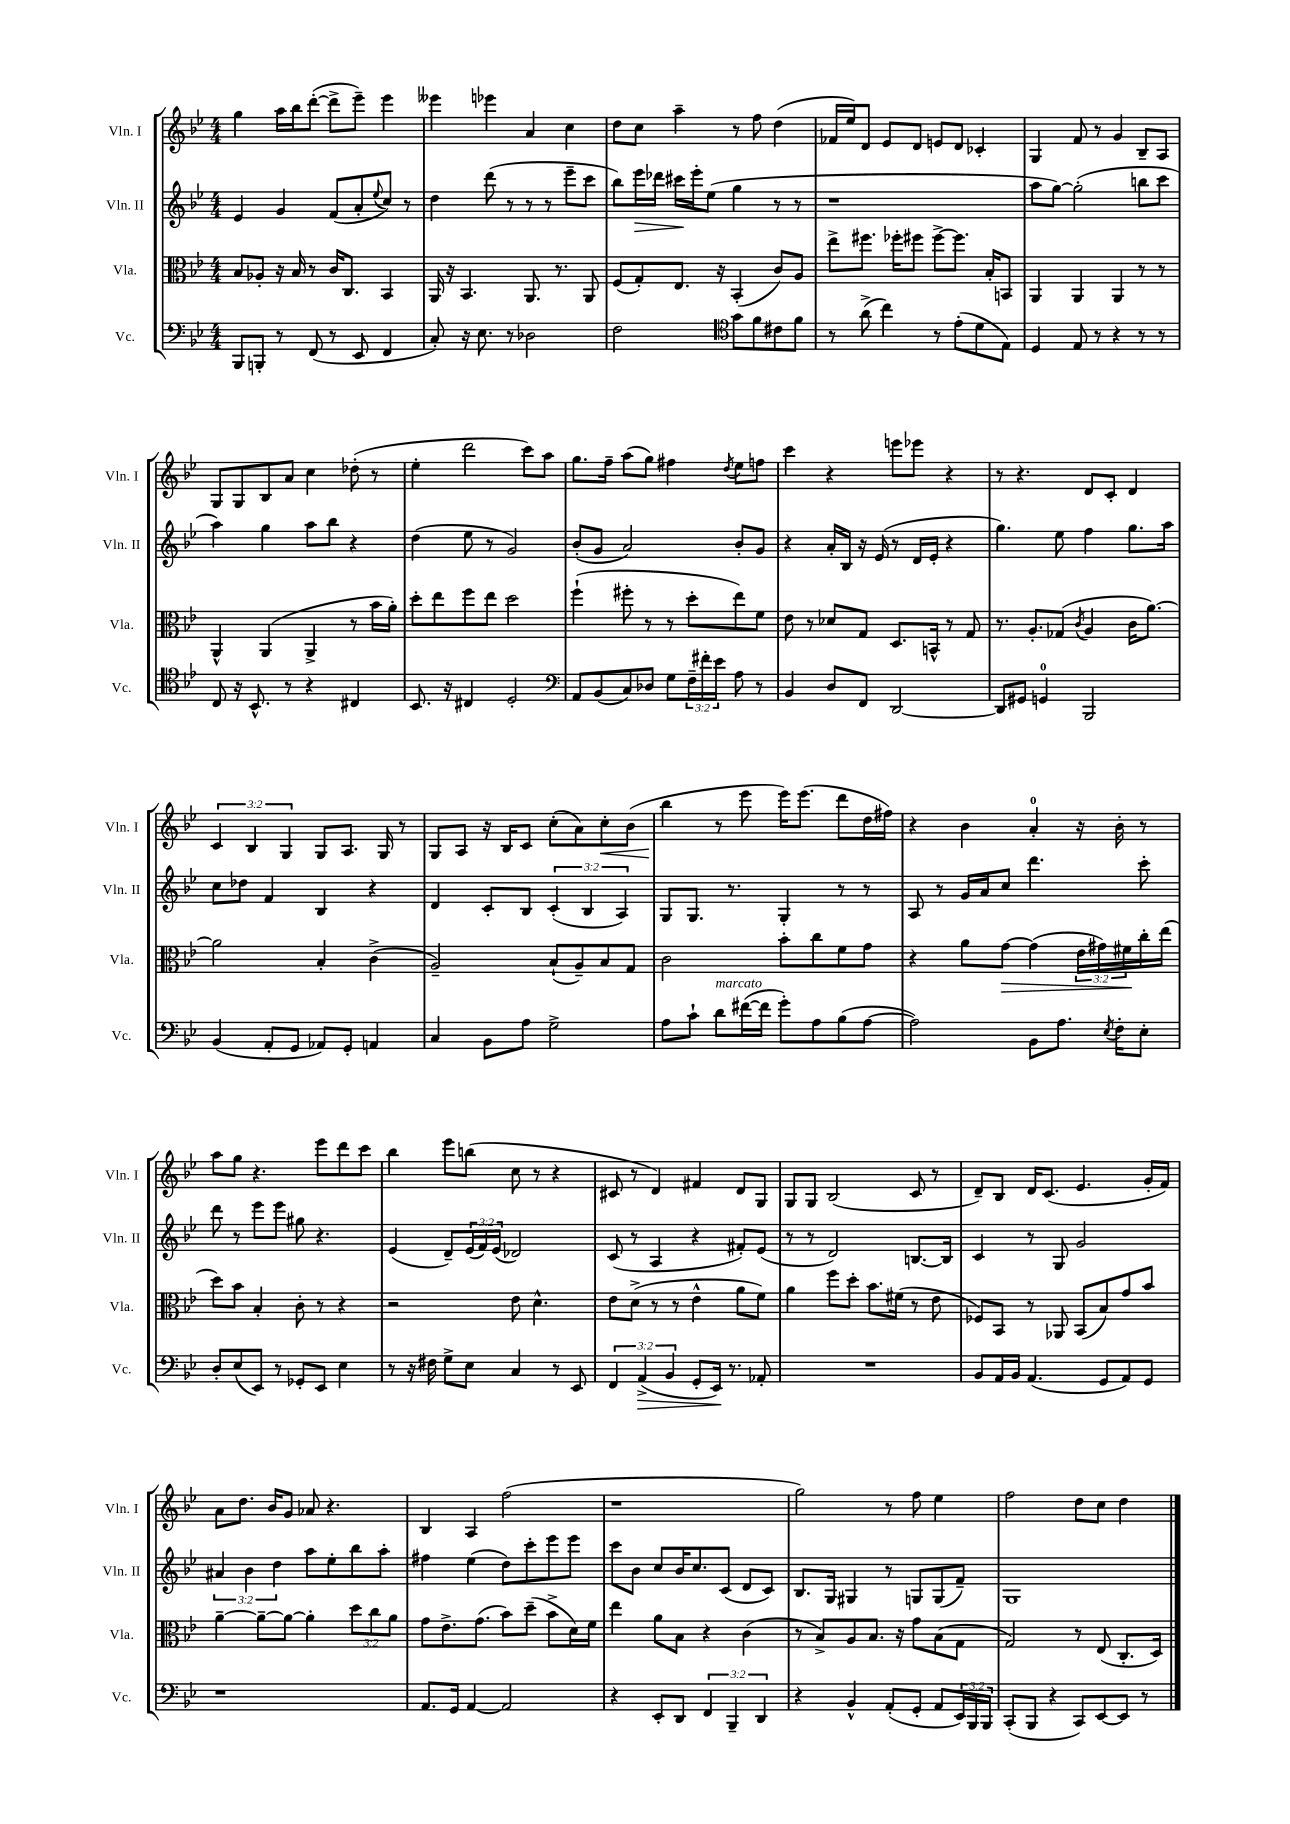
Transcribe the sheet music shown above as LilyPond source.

<<
\new StaffGroup <<
\new Staff = "s0" \with { instrumentName = "Vln. I" shortInstrumentName = "Vln. I" } {
    \clef treble \key bes \major \numericTimeSignature \time 4/4 \override Staff.TupletNumber.text = #tuplet-number::calc-fraction-text
    g''4 a''16 bes''16 d'''8~-.( d'''8-> ees'''8--) ees'''4 |
    eeses'''4 ees'''4 a'4 c''4 |
    d''8 c''8 a''4-- r8 f''8 d''4( |
    fes'16 ees''16) d'8 ees'8 d'8 e'8 d'8 ces'4-. |
    g4 f'8 r8 g'4 bes8-- a8 |
    g8 g8 bes8 a'8 c''4 des''8-.( r8 |
    ees''4-. d'''2 c'''8) a''8 |
    g''8. f''16-- a''8( g''8) fis''4 \acciaccatura { d''8 } ees''8 f''8 |
    c'''4 r4 e'''8 ees'''8 r4 |
    r8 r4. d'8 c'8-. d'4 |
    \tuplet 3/2 { c'4 bes4 g4 } g8 a8. g16 r8 |
    g8 a8 r16 bes16 c'8 c''8-.( a'8) c''8-.\< bes'8( |
    bes''4\! r8 ees'''8 ees'''16) ees'''8.( d'''8 d''16 fis''16) |
    r4 bes'4 a'4-0-. r16 bes'16-. r8 |
    a''8 g''8 r4. ees'''8 d'''8 c'''8 |
    bes''4 ees'''8 b''8( c''8 r8 r4 |
    cis'8 r8 d'4) fis'4 d'8 g8 |
    g8 g8 bes2( c'8 r8 |
    d'8--) bes8 d'16 c'8.( ees'4. g'16-. f'16) |
    a'8 d''8. bes'16 g'8 aes'8 r4. |
    bes4 a4 f''2( |
    r1 |
    g''2) r8 f''8 ees''4 |
    f''2 d''8 c''8 d''4 \bar "|." |
}
\new Staff = "s1" \with { instrumentName = "Vln. II" shortInstrumentName = "Vln. II" } {
    \clef treble \key bes \major \numericTimeSignature \time 4/4 \override Staff.TupletNumber.text = #tuplet-number::calc-fraction-text
    ees'4 g'4 f'8( a'8-. \appoggiatura { ees''8 } c''8) r8 |
    d''4 d'''8( r8 r8 r8 ees'''8-- c'''8 |
    bes''8) ees'''16\> des'''16 cis'''16\! ees'''16-. ees''8( g''4 r8 r8 |
    r1 |
    a''8 g''8~) g''2-.( b''8 c'''8 |
    a''4) g''4 a''8 bes''8 r4 |
    d''4( ees''8 r8 g'2) |
    bes'8-.( g'8 a'2) bes'8-. g'8 |
    r4 a'16-. bes16 r16 ees'16( r8 d'16 ees'16-. r4 |
    g''4.) ees''8 f''4 g''8. a''16 |
    c''8 des''8 f'4 bes4 r4 |
    d'4 c'8-. bes8 \tuplet 3/2 { c'4-.( bes4 a4) } |
    g8 g8. r8. g4-. r8 r8 |
    a8 r8 g'16 a'16 c''8 d'''4. c'''8-. |
    d'''8 r8 ees'''8 ees'''8 gis''8 r4. |
    ees'4( d'8--) \tuplet 3/2 { ees'16( f'16) ees'16( } des'2) |
    c'8( r8 a4 r4 fis'8-.) ees'8( |
    r8 r8 d'2) b8.~ b16 |
    c'4 r8 g8 g'2 |
    \tuplet 3/2 { ais'4 bes'4 d''4 } a''8 ees''8-. bes''8 a''8-. |
    fis''4 ees''4( d''8) c'''8-. ees'''8 ees'''8 |
    c'''8 bes'8 c''8 bes'16 c''8. c'8( d'8 c'8) |
    bes8. g16 gis4 r8 g8 g8( f'8--) |
    g1 \bar "|." |
}
\new Staff = "s2" \with { instrumentName = "Vla." shortInstrumentName = "Vla." } {
    \clef alto \key bes \major \numericTimeSignature \time 4/4 \override Staff.TupletNumber.text = #tuplet-number::calc-fraction-text
    bes8 aes8-. r16 bes16 r8 c'16 c8. bes,4 |
    a,16 r16 bes,4. a,8. r8. a,8 |
    f8( g8-.) ees8. r16 bes,4-.( c'8) a8 |
    ees''8-> fis''8. fes''16-. fis''8 fis''8~-> fis''8. bes16-. b,8 |
    a,4 a,4 a,4 r8 r8 |
    a,4-^ a,4( a,4-> r8 bes'16 a'16-.) |
    d''8-. ees''8 f''8 ees''8 d''2 |
    f''4-!( fis''8-. r8 r8 d''8-. ees''8) f'8 |
    ees'8 r8 des'8 g8 d8. b,16-^ r8 g8 |
    r8. a8.-. ges8( \acciaccatura { c'8 } a4 c'16 a'8.~) |
    a'2 bes4-. c'4->( |
    a2--) bes8-!( a8--) bes8 g8 |
    c'2 bes'8-. c''8 f'8 g'8 |
    r4 a'8 g'8~\> g'4( \tuplet 3/2 { ees'16 gis'16) fis'16\! } c''16-. ees''16( |
    d''8) bes'8 bes4-. c'8-. r8 r4 |
    r2 ees'8 d'4.-^ |
    ees'8 d'8->( r8 r8 ees'4-^ a'8 f'8) |
    a'4 f''8 d''8-. bes'8. fis'16( r8 ees'8 |
    fes8) bes,8 r8 aes,8 bes,8( bes8) g'8 bes'8 |
    a'4~-- a'8~-- a'8~ a'4-. \tuplet 3/2 { d''8 c''8 a'8 } |
    g'8 ees'8.-> g'8.( bes'8) d''8--( bes'8-> d'16) f'16 |
    ees''4 a'8 bes8 r4 c'4( |
    r8 bes8->) a8 bes8. r16 g'8 bes8( g8 |
    g2) r8 ees8( c8.-. d16) \bar "|." |
}
\new Staff = "s3" \with { instrumentName = "Vc." shortInstrumentName = "Vc." } {
    \clef bass \key bes \major \numericTimeSignature \time 4/4 \override Staff.TupletNumber.text = #tuplet-number::calc-fraction-text
    bes,,8 b,,8-. r8 f,8( r8 ees,8 f,4 |
    c8-.) r16 ees8. r8 des2 |
    f2 \clef tenor g'8 f'8 cis'8 f'8 |
    r8 a'8->( c''4) r8 ees'8-.( d'8 ees8) |
    d4 ees8 r8 r4 r8 r8 |
    c8 r16 bes,8.-^ r8 r4 cis4 |
    bes,8. r16 cis4 d2-. |
    \clef bass a,8 bes,8( c8) des8 g8 \tuplet 3/2 { f16-- fis'16-. ees'16 } a8 r8 |
    bes,4 d8 f,8 d,2~ |
    d,8 gis,8 g,4-0 bes,,2 |
    bes,4( a,8-. g,8 aes,8) g,8-. a,4 |
    c4 bes,8 a8 g2-> |
    a8 c'8-! d'8^\markup { \italic "marcato" } fis'16~( fis'16 g'8-.) a8 bes8( a8~ |
    a2) bes,8 a8. \acciaccatura { ees8 } f16-. ees8-. |
    d8-. ees8( ees,8) r8 ges,8-. ees,8 ees4 |
    r8 r16 fis16 g8-> ees8 c4 r8 ees,8 |
    \tuplet 3/2 { f,4 a,4->\>( bes,4 } g,8-. ees,16\!) r8. aes,8-. |
    R1 |
    bes,8 a,16 bes,16 a,4.( g,8 a,8) g,8 |
    r1 |
    a,8. g,16 a,4~ a,2 |
    r4 ees,8-. d,8 \tuplet 3/2 { f,4 bes,,4-- d,4 } |
    r4 bes,4-^ a,8-.( g,8-. a,8 \tuplet 3/2 { ees,16) bes,,16 bes,,16 } |
    c,8-.( bes,,8 r4 c,8) ees,8~ ees,8 r8 \bar "|." |
}
>>
>>
\layout { \context { \Score \remove "Bar_number_engraver" } }
